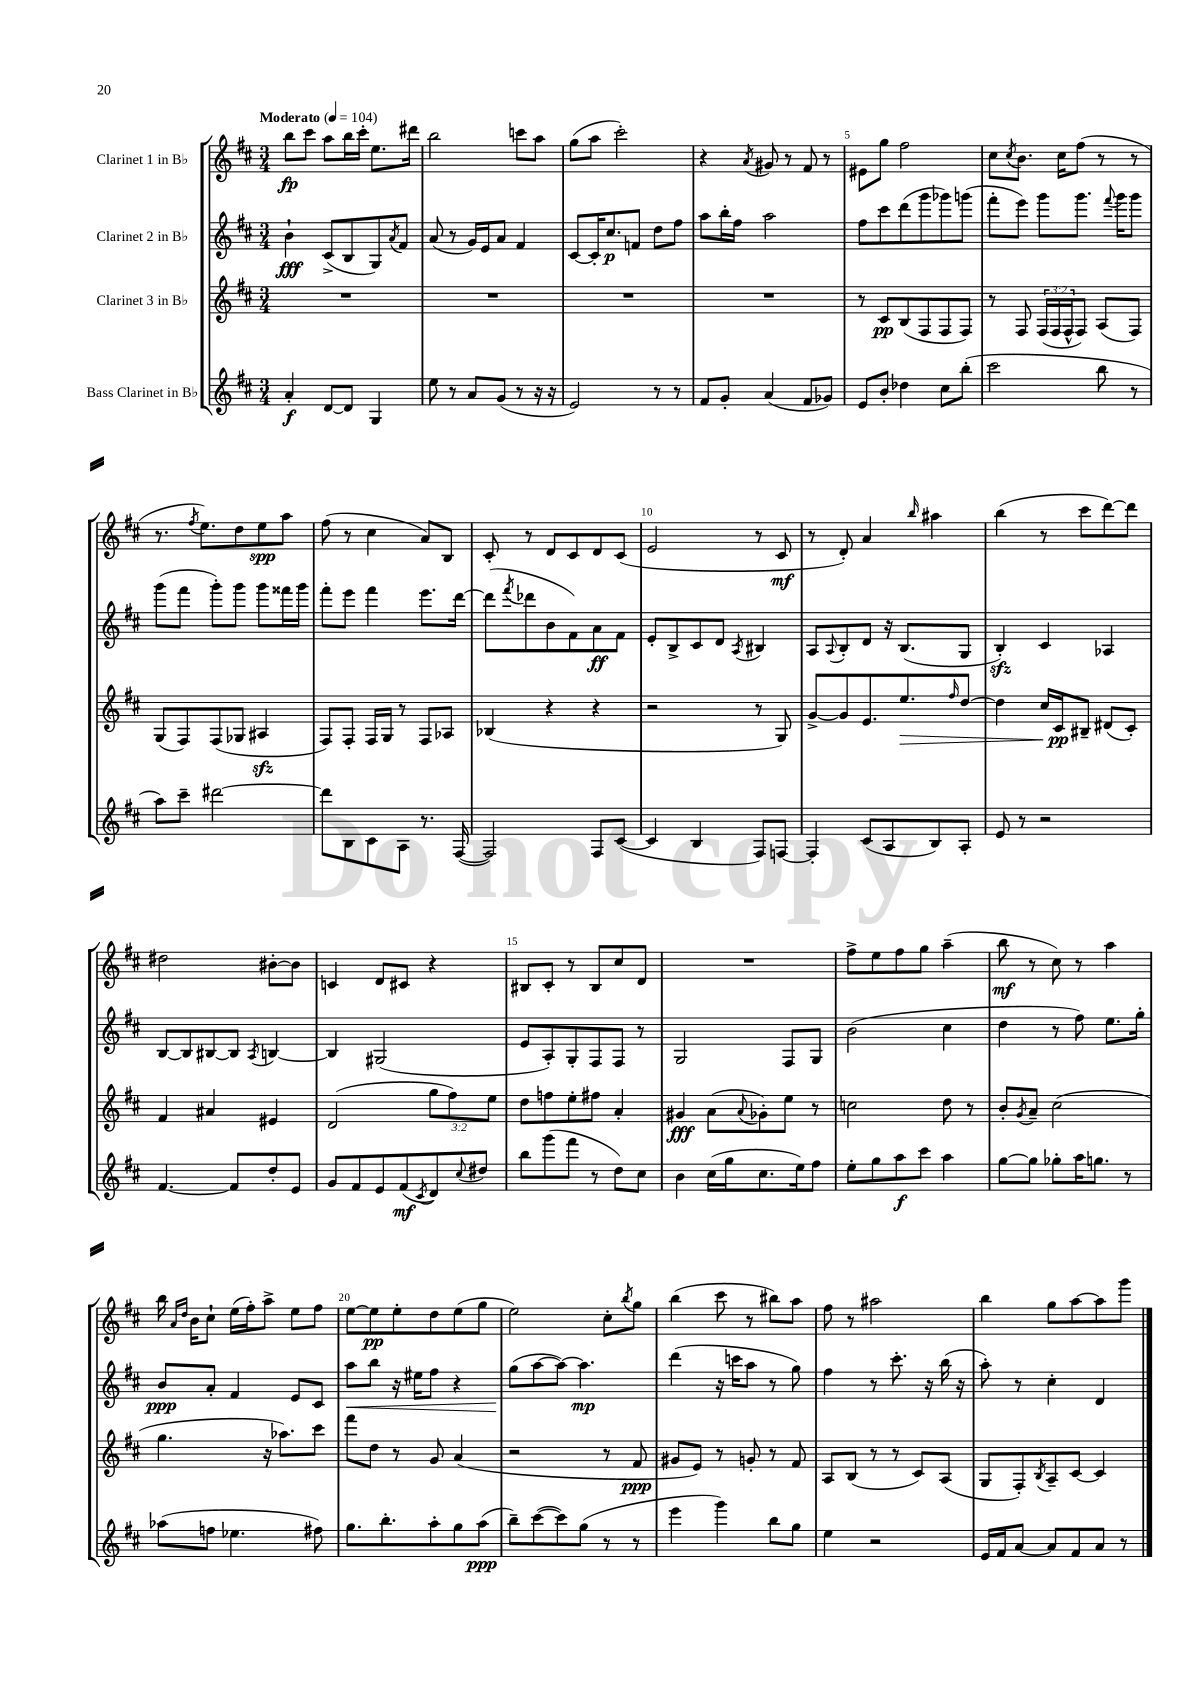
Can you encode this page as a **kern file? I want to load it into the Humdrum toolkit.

**kern	**kern	**kern	**kern
*staff4	*staff3	*staff2	*staff1
*clefG2	*clefG2	*clefG2	*clefG2
*k[f#c#]	*k[f#c#]	*k[f#c#]	*k[f#c#]
*M3/4	*M3/4	*M3/4	*M3/4
*MM104	*MM104	*MM104	*MM104
4a'	2.r	4b`	8bb
.	.	.	8ccc#
[8d	.	(8c#^	8aa
8d]	.	8B	16bb
.	.	.	16ccc#'
4G	.	8G)	8.ee
.	.	8qa	.
.	.	8f#	.
.	.	.	16ddd#
=	=	=	=
8ee	2.r	(8a	2bb
8r	.	8r	.
8a	.	16g)	.
.	.	16e	.
(8g	.	8a	.
8r	.	4f#	8ccc
16r	.	.	8aa
16r	.	.	.
=	=	=	=
2e)	2.r	[8c#	(8gg
.	.	16c#']	8aa
.	.	8.cc#	.
.	.	.	2ccc#')
.	.	8f	.
8r	.	8dd	.
8r	.	8ff#	.
=	=	=	=
8f#	2.r	8aa	4r
8g'	.	16bb'	.
.	.	16ff#	.
.	.	.	8qa
(4a	.	2aa	8g#
.	.	.	8r
8f#	.	.	8f#
8g-)	.	.	8r
=	=	=	=
8e	8r	8ff#	8e#
8b'	8c#	8ccc#	8gg
4dd-	(8B	(8ddd	2ff#
.	8F#	8ggg	.
8cc#	8F#	8ggg-)	.
(8bb'	8F#)	(8ggg	.
=	=	=	=
2ccc#	8r	8fff#'	8cc#
.	.	.	8qcc#
.	8F#	8eee)	8.b
.	(24F#	8ggg	.
.	24F#	.	.
.	.	.	16cc#
.	24F#^^	.	.
.	8F#)	8.ggg	(8ff#
8bb	(8A	.	8r
.	.	8qqfff#	.
.	.	16ggg	.
8r	8F#)	8ggg	8r
=	=	=	=
8aa)	(8G	(8ggg	8.r
8ccc#~	8F#)	8fff#	.
.	.	.	8qff#
.	.	.	8.ee)
[2ddd#	(8F#	8ggg')	.
.	8G-	8ggg	8dd
.	4A#	8ggg	8ee
.	.	16fff##	8aa
.	.	16ggg	.
=	=	=	=
8ddd#]	8F#)	8fff#'	(8ff#
8B	8F#'	8eee	8r
8c#	16F#	4fff#	4cc#
.	16G	.	.
8A	8r	.	.
8.r	8F#	8.eee	8a)
.	8A-	.	8B
([16F#	.	[16ddd	.
=	=	=	=
2F#])	(4B-	(8ddd]	8c#'
.	.	8qfff#	.
.	.	8ddd-	8r
.	4r	8b	8d
.	.	8f#)	8c#
8F#	4r	8a	8d
([8c#	.	8f#	(8c#
=	=	=	=
4c#]	2r	8e'	2e
.	.	8B^	.
4B	.	8c#	.
.	.	8d	.
.	.	8qA	.
8F#)	8r	4B#	8r
[8F	8G)	.	8c#
=	=	=	=
4F']	[8g^	8A	8r
.	.	8qqA	.
.	8g]	8B'	8d')
(8c#	8.e	8d	4a
8A	.	16r	.
.	8.ee	(8.B	.
.	.	.	16qqbb
8B)	.	.	4aa#
.	16qqff#	.	.
8A'	[8dd	8G	.
=	=	=	=
8e	4dd]	4B')	(4bb
8r	.	.	.
2r	16cc#	4c#	8r
.	16c#	.	.
.	8B#~	.	8ccc#
.	(8d#	4A-	[8ddd)
.	8c#')	.	8ddd]
=	=	=	=
[4.f#	4f#	[8B	2dd#
.	.	8B]	.
.	4a#	[8B#	.
8f#]	.	8B#]	.
.	.	8qA	.
8dd'	4e#	[4B	[8b#'
8e	.	.	8b#]
=	=	=	=
8g	(2d	4B]	4c
8f#	.	.	.
8e	.	(2G#	8d
(8f#	.	.	8c#
8qc#	.	.	.
8d)	12gg	.	4r
.	12ff#)	.	.
8qqcc#	.	.	.
8dd#	.	.	.
.	12ee	.	.
=	=	=	=
8bb	8dd	8e	8B#
(8ggg	8ff	8A')	8c#'
8fff#	8ee'	8G'	8r
8r	8ff#	8F#	8B#
8dd)	4a'	8F#	8cc#
8cc#	.	8r	8d
=	=	=	=
4b	4g#	2G	2.r
(16cc#	(8a	.	.
16gg	.	.	.
.	8qqa	.	.
8.cc#	8g-')	.	.
.	8ee	8F#	.
16ee)	.	.	.
8ff#	8r	8G	.
=	=	=	=
8ee'	2cc	(2b	8ff#^
8gg	.	.	8ee
8aa	.	.	8ff#
8ccc#	.	.	8gg
4aa	8dd	4cc#	(4aa~
.	8r	.	.
=	=	=	=
[8gg	8b'	4dd	8bb
.	8qg	.	.
8gg]	8a~	.	8r
8gg-'	(2cc#	8r	8cc#)
16aa	.	8ff#)	8r
8.gg	.	.	.
.	.	8.ee	4aa
8r	.	.	.
.	.	16gg'	.
=	=	=	=
(8aa-	4.gg	8b	16bb
.	.	.	16qqa
.	.	.	16qqdd
.	.	.	16b
8ff	.	8a'	8cc#`
4.ee-	.	4f#	(16ee
.	.	.	16ff#')
.	16r	.	8aa^
.	8.aa-)	.	.
.	.	8e	8ee
8ff#)	8ccc#	8c#	8ff#
=	=	=	=
8.gg	8fff#	8aa	[8ee
.	8dd	8bb	8ee]
8.bb'	.	.	.
.	8r	16r	8ee'
.	.	16ee#	.
8aa'	8g	8ff#	8dd
8gg	(4a	4r	(8ee
(8aa	.	.	8gg
=	=	=	=
8bb~)	2r	(8gg	2ee)
([8ccc#	.	[8aa	.
8ccc#])	.	8aa_)	.
(8gg	.	4.aa]	.
8r	8r	.	8cc#'
.	.	.	8qbb
8r	8f#	.	8gg
=	=	=	=
4eee	8g#	(4ddd	(4bb
.	8e)	.	.
4ggg)	8r	16r	8ccc#
.	.	16ccc	.
.	8g'	8aa	8r
8bb	8r	8r	8bb#)
8gg	8f#	8gg)	8aa
=	=	=	=
4ee	8A	4ff#	8ff#
.	(8B	.	8r
2r	8r	8r	2aa#
.	8r	8.ccc#'	.
.	8c#)	.	.
.	.	16r	.
.	(8A	(16bb	.
.	.	16r	.
=	=	=	=
16e	8G	8aa')	4bb
16f#	.	.	.
[8a	8F#')	8r	.
.	8qB	.	.
8a]	8A~	4cc#'	8gg
8f#	[8c#	.	[8aa
8a	4c#]	4d	8aa]
8r	.	.	8ggg
==	==	==	==
*-	*-	*-	*-
